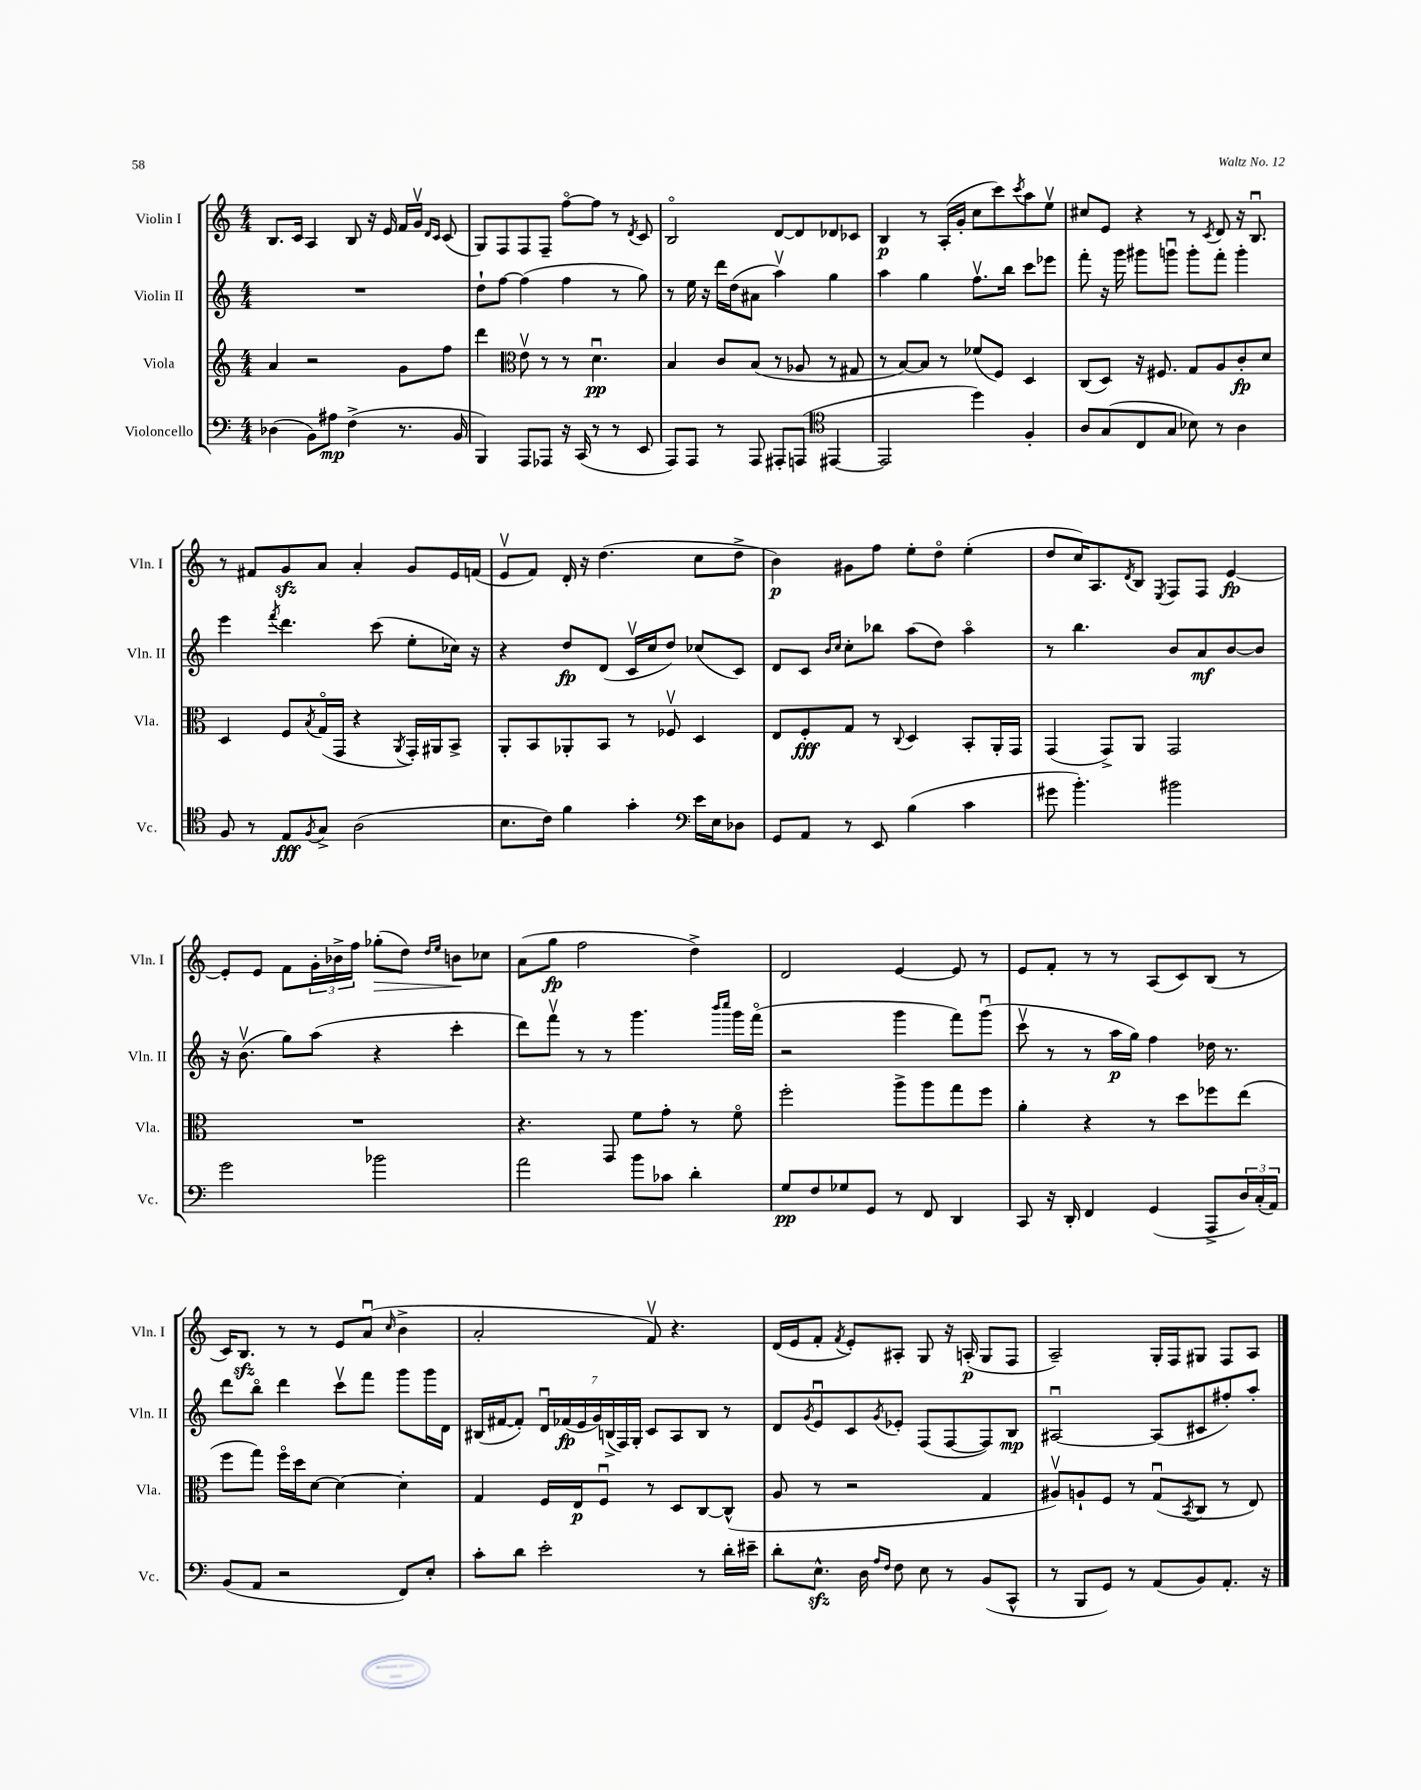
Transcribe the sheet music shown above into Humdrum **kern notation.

**kern	**dynam	**kern	**dynam	**kern	**dynam	**kern	**dynam
*part4	*part4	*part3	*part3	*part2	*part2	*part1	*part1
*staff4	*staff4	*staff3	*staff3	*staff2	*staff2	*staff1	*staff1
*I"Violoncello	*	*I"Viola	*	*I"Violin II	*	*I"Violin I	*
*I'Vc.	*	*I'Vla.	*	*I'Vln. II	*	*I'Vln. I	*
*clefF4	*	*clefG2	*	*clefG2	*	*clefG2	*
*k[]	*	*k[]	*	*k[]	*	*k[]	*
*M4/4	*	*M4/4	*	*M4/4	*	*M4/4	*
=141	=141	=141	=141	=141	=141	=141	=141
(4D-X\	.	4a/	.	1r	.	8.B/L	.
.	.	.	.	.	.	16c/Jk	.
8BB\L)	.	2r	.	.	.	4A/	.
8A#X\J	mp	.	.	.	.	.	.
(4F^\	.	.	.	.	.	8B/	.
.	.	.	.	.	.	16r	.
.	.	.	.	.	.	16e/	.
8.r	.	8g\L	.	.	.	16f/LL	.
.	.	.	.	.	.	16gv/JJ	.
.	.	.	.	.	.	16qqd/LL	.
.	.	.	.	.	.	16qqc/JJ	.
.	.	8ff\J	.	.	.	(8c/	.
16BB/	.	.	.	.	.	.	.
=142	=142	=142	=142	=142	=142	=142	=142
4BBB/)	.	4ddd\	.	8dd`\L	.	8G/L)	.
.	.	.	.	[8ff\J	.	8F/	.
*	*	*clefC3	*	*	*	*	*
8AAA/L	.	8ev\	.	(4ff\]	.	8F/	.
8AAA-X/J	.	8r	.	.	.	8F~/J	.
16r	.	8r	.	4ff\	.	[8ff\L	.
(16CC/	.	.	.	.	.	.	.
8r	.	4.du\	pp	.	.	8ff\J]	.
8r	.	.	.	8r	.	8r	.
.	.	.	.	.	.	8qd/	.
8EE/	.	.	.	8gg\)	.	8c/	.
=143	=143	=143	=143	=143	=143	=143	=143
8AAA/L)	.	4B/	.	8r	.	2B/	.
8AAA/J	.	.	.	16ee\	.	.	.
.	.	.	.	16r	.	.	.
8r	.	8c/L	.	16ddd\LL	.	.	.
.	.	.	.	(16dd\J	.	.	.
8AAA/	.	(8B/J	.	8a#X\J	.	.	.
8AAA#X'/L	.	8r	.	4aav\)	.	[8d/L	.
(8AAAn/J	.	8A-X/	.	.	.	8d/]	.
*clefC4	*	*	*	*	*	*	*
[4EE#X/	.	8r	.	4gg\	.	8d-X/	.
.	.	8G#X/	.	.	.	8c-X/J	.
=144	=144	=144	=144	=144	=144	=144	=144
2EE#/]	.	8r	.	4aa\	.	4B/	p
.	.	[8B/L)	.	.	.	.	.
.	.	8B/J]	.	4gg\	.	8r	.
.	.	8r	.	.	.	(16A'/LL	.
.	.	.	.	.	.	16g'/JJ	.
4dd\)	.	(8f-X/L	.	8.ffv\L	.	8cc\L	.
.	.	8F/J)	.	.	.	8ccc\)	.
.	.	.	.	16bb\Jk	.	.	.
.	.	.	.	.	.	8qccc/	.
4F'/	.	4D/	.	8ccc\L	.	8aa\	.
.	.	.	.	8eee-X\J	.	8eev\J	.
=145	=145	=145	=145	=145	=145	=145	=145
8A/L	.	(8C/L	.	8fff'\	.	8cc#X/L	.
(8G/	.	8D/J)	.	16r	.	8e/J	.
.	.	.	.	16ggg\	.	.	.
8C/	.	16r	.	8ggg#X\L	.	4r	.
.	.	8.F#X/	.	.	.	.	.
8G/J	.	.	.	8gggnu\J	.	.	.
8B-X\)	.	8G/L	.	8ggg'\L	.	8r	.
.	.	.	.	.	.	8qc/	.
8r	.	8A/	.	8fff'\J	.	8d/	.
4A\	.	8c'/	fp	4ggg'\	.	16r	.
.	.	.	.	.	.	8.Bu/	.
.	.	8d/J	.	.	.	.	.
!!LO:LB:g=z
=146	=146	=146	=146	=146	=146	=146	=146
8F/	.	4D/	.	4eee\	.	8r	.
8r	.	.	.	.	.	8f#X/L	.
.	.	.	.	8qfff/	.	.	.
8E/L	fff	8F/L	.	4.ddd\	.	8gzz/	.
8qF/	.	8qB/	.	.	.	.	.
8G^/J	.	(16G/L	.	.	.	8a/J	.
.	.	16GG/JJ	.	.	.	.	.
(2A\	.	4r	.	.	.	4a'/	.
.	.	.	.	(8ccc\	.	.	.
.	.	8qAA/	.	.	.	.	.
.	.	16GG'/LL)	.	8ee'\L	.	8g/L	.
.	.	16AA#X/J	.	.	.	.	.
.	.	8BB^/J	.	16cc-X\Jk)	.	16e/L	.
.	.	.	.	16r	.	(16fn/JJ	.
=147	=147	=147	=147	=147	=147	=147	=147
8.B\L	.	8AA'/L	.	4r	.	8ev/L	.
.	.	8BB/	.	.	.	8f/J)	.
16c\Jk)	.	.	.	.	.	.	.
4f\	.	8AA-X'/	.	8dd/L	fp	16d'/	.
.	.	.	.	.	.	16r	.
.	.	8BB/J	.	(8d/J	.	(4.dd\	.
4g'\	.	8r	.	16cv/LL	.	.	.
.	.	.	.	16cc/J	.	.	.
.	.	8F-Xv/	.	8dd/J)	.	.	.
*clefF4	*	*	*	*	*	*	*
16e\LL	.	4D/	.	(8cc-X/L	.	8cc\L	.
16E\J	.	.	.	.	.	.	.
8D-X\J	.	.	.	8c/J)	.	8dd^\J	.
=148	=148	=148	=148	=148	=148	=148	=148
8GG/L	.	8E/L	.	8d/L	.	4b\)	p
8AA/J	.	8F'/	fff	8c/J	.	.	.
.	.	.	.	16qqb/LL	.	.	.
.	.	.	.	16qqcc/JJ	.	.	.
8r	.	8G/J	.	8cc'\L	.	8g#X\L	.
8EE/	.	8r	.	8bb-X\J	.	8ff\J	.
.	.	8qqC/	.	.	.	.	.
(4B\	.	4D/	.	(8aa\L	.	8ee'\L	.
.	.	.	.	8dd\J)	.	8dd\J	.
4c\	.	8BB'/L	.	4aa\	.	(4ee'\	.
.	.	16AA'/L	.	.	.	.	.
.	.	16GG/JJ	.	.	.	.	.
=149	=149	=149	=149	=149	=149	=149	=149
8g#X\	.	(4GG/	.	8r	.	8dd/L	.
4.b'\)	.	.	.	4.bb\	.	16cc/K)	.
.	.	.	.	.	.	8.A/	.
.	.	8GG^/L)	.	.	.	.	.
.	.	.	.	.	.	8qd/	.
.	.	8AA/J	.	.	.	8B/J	.
.	.	.	.	.	.	8qE/	.
2b#X\	.	2GG/	.	8b/L	.	8F/L	.
.	.	.	.	8a/	mf	8F/J	.
.	.	.	.	[8b/	.	[4e/	fp
.	.	.	.	8b/J]	.	.	.
!!LO:LB:g=z
=150	=150	=150	=150	=150	=150	=150	=150
2g\	.	1r	.	16r	.	8e'/L]	.
.	.	.	.	(8.bv\	.	.	.
.	.	.	.	.	.	8e/J	.
.	.	.	.	8gg\L)	.	8f\L	.
.	.	.	.	(8aa\J	.	24g'\L	.
.	.	.	.	.	.	24b-X^\	.
.	.	.	.	.	.	24ff\JJ	.
!	!	!	!	!	!	!	!LO:HP:b
2b-X\	.	.	.	4r	.	(8gg-X'\L	>
.	.	.	.	.	.	8dd\J)	.
.	.	.	.	.	.	16qqdd/LL	.
.	.	.	.	.	.	16qqee/JJ	.
.	.	.	.	4ccc'\	.	8bn\L	.
.	.	.	.	.	.	8cc-X\J	]
=151	=151	=151	=151	=151	=151	=151	=151
2a\	.	4.r	.	8ddd\L)	.	(8a\L	.
.	.	.	.	8fffv\J	.	8gg\J	fp
.	.	.	.	8r	.	2ff\	.
.	.	8GG/	.	8r	.	.	.
8b\L	.	8f\L	.	4.ggg\	.	.	.
8c-X\J	.	8g'\J	.	.	.	.	.
4d'\	.	8r	.	.	.	4dd^\)	.
.	.	.	.	16qqbbb/LL	.	.	.
.	.	.	.	16qqcccc/JJ	.	.	.
.	.	8f\	.	16ggg\LL	.	.	.
.	.	.	.	(16fff\JJ	.	.	.
=152	=152	=152	=152	=152	=152	=152	=152
8G/L	pp	2ff'\	.	2r	.	2d/	.
8F/	.	.	.	.	.	.	.
8G-X/	.	.	.	.	.	.	.
8GG/J	.	.	.	.	.	.	.
8r	.	8aa^\L	.	4ggg\	.	[4e/	.
8FF/	.	8aa\	.	.	.	.	.
4DD/	.	8gg\	.	8fff\L)	.	8e/]	.
.	.	8ff\J	.	(8gggu\J	.	8r	.
=153	=153	=153	=153	=153	=153	=153	=153
8CC/	.	4a'\	.	8cccv\	.	8e/L	.
16r	.	.	.	8r	.	8f'/J	.
16DD'/	.	.	.	.	.	.	.
4FF/	.	4r	.	8r	.	8r	.
.	.	.	.	16aa\LL	p	8r	.
.	.	.	.	16gg\JJ)	.	.	.
(4GG/	.	8r	.	4ff\	.	(8A/L	.
.	.	8dd\L	.	.	.	8c/)	.
8AAA^/L	.	8ff-X\	.	16dd-X\	.	(8B/J	.
.	.	.	.	8.r	.	.	.
24D/L)	.	(8ee\J	.	.	.	8r	.
(24C'/	.	.	.	.	.	.	.
24AA/JJ)	.	.	.	.	.	.	.
!!LO:LB:g=z
=154	=154	=154	=154	=154	=154	=154	=154
(8BB/L	.	8ff\L	.	8ddd\L	.	16c/KL)	.
.	.	.	.	.	.	8.Bzz/J	.
8AA/J	.	8gg\J)	.	8bb\J	.	.	.
2r	.	16ff\LL	.	4ddd\	.	8r	.
.	.	16dd\J	.	.	.	.	.
.	.	[8d\J	.	.	.	8r	.
.	.	4d\_	.	8cccv\L	.	8e/L	.
.	.	.	.	8fff\J	.	(8au/J	.
.	.	.	.	.	.	16qqcc/	.
8FF/L)	.	4d'\]	.	8ggg\L	.	4b^\	.
8E'/J	.	.	.	16ggg\L	.	.	.
.	.	.	.	16d\JJ	.	.	.
=155	=155	=155	=155	=155	=155	=155	=155
8c'\L	.	4G/	.	(16B#X/LL	.	2a'/	.
.	.	.	.	[16f#X/J	.	.	.
8d\J	.	.	.	8f#'/J])	.	.	.
2e'\	.	16F/LL	.	28du/LL	.	.	.
.	.	.	.	(28f-X/	fp	.	.
.	.	16E/J	p	.	.	.	.
.	.	.	.	28e/	.	.	.
.	.	.	.	28g/)	.	.	.
.	.	8Fu/J	.	.	.	.	.
.	.	.	.	(28Bn^/	.	.	.
.	.	.	.	28F/)	.	.	.
.	.	.	.	28G'/JJ	.	.	.
.	.	8r	.	8c/L	.	8fv/)	.
.	.	8D/L	.	8A/	.	4.r	.
8r	.	[8C/	.	8B/J	.	.	.
16d'\LL	.	(8C^^/J]	.	8r	.	.	.
16e#X~\JJ	.	.	.	.	.	.	.
=156	=156	=156	=156	=156	=156	=156	=156
8d'\L	.	8A/	.	8d/L	.	(16d/LL	.
.	.	.	.	.	.	16e/J	.
.	.	.	.	8qg/	.	.	.
8.Ezz^^\J	.	8r	.	8eu/	.	8f'/J	.
.	.	.	.	.	.	8qf/	.
.	.	2r	.	8c/	.	8e'/L)	.
16D\	.	.	.	.	.	.	.
16qqA/LL	.	.	.	.	.	.	.
16qqF/JJ	.	.	.	8qg/	.	.	.
8F\	.	.	.	8e-X'/J	.	8A#X'/J	.
8E\	.	.	.	(8F/L	.	8G/	.
8r	.	.	.	[8F/	.	16r	.
.	.	.	.	.	.	(16An'/	p
(8BB/L	.	4G/	.	8F/])	.	8G/L	.
8CC^^/J	.	.	.	8B/J	mp	8F/J	.
=157	=157	=157	=157	=157	=157	=157	=157
8r	.	8A#Xv/L)	.	[2A#Xu/	.	2A~/)	.
8BBB/L	.	8An`/	.	.	.	.	.
8GG/J)	.	8F/J	.	.	.	.	.
8r	.	8r	.	.	.	.	.
(8AA/L	.	(8Gu/L	.	(8A#/L]	.	16G'/LL	.
.	.	.	.	.	.	16F/J	.
.	.	8qBB/	.	.	.	.	.
8BB/)	.	8C/J	.	8c#X/	.	8G#X/J	.
8.AA'/J	.	8r	.	8ff#X'/)	.	8F/L	.
.	.	8E/)	.	8aa'/J	.	8A/J	.
16r	.	.	.	.	.	.	.
==	==	==	==	==	==	==	==
*-	*-	*-	*-	*-	*-	*-	*-
